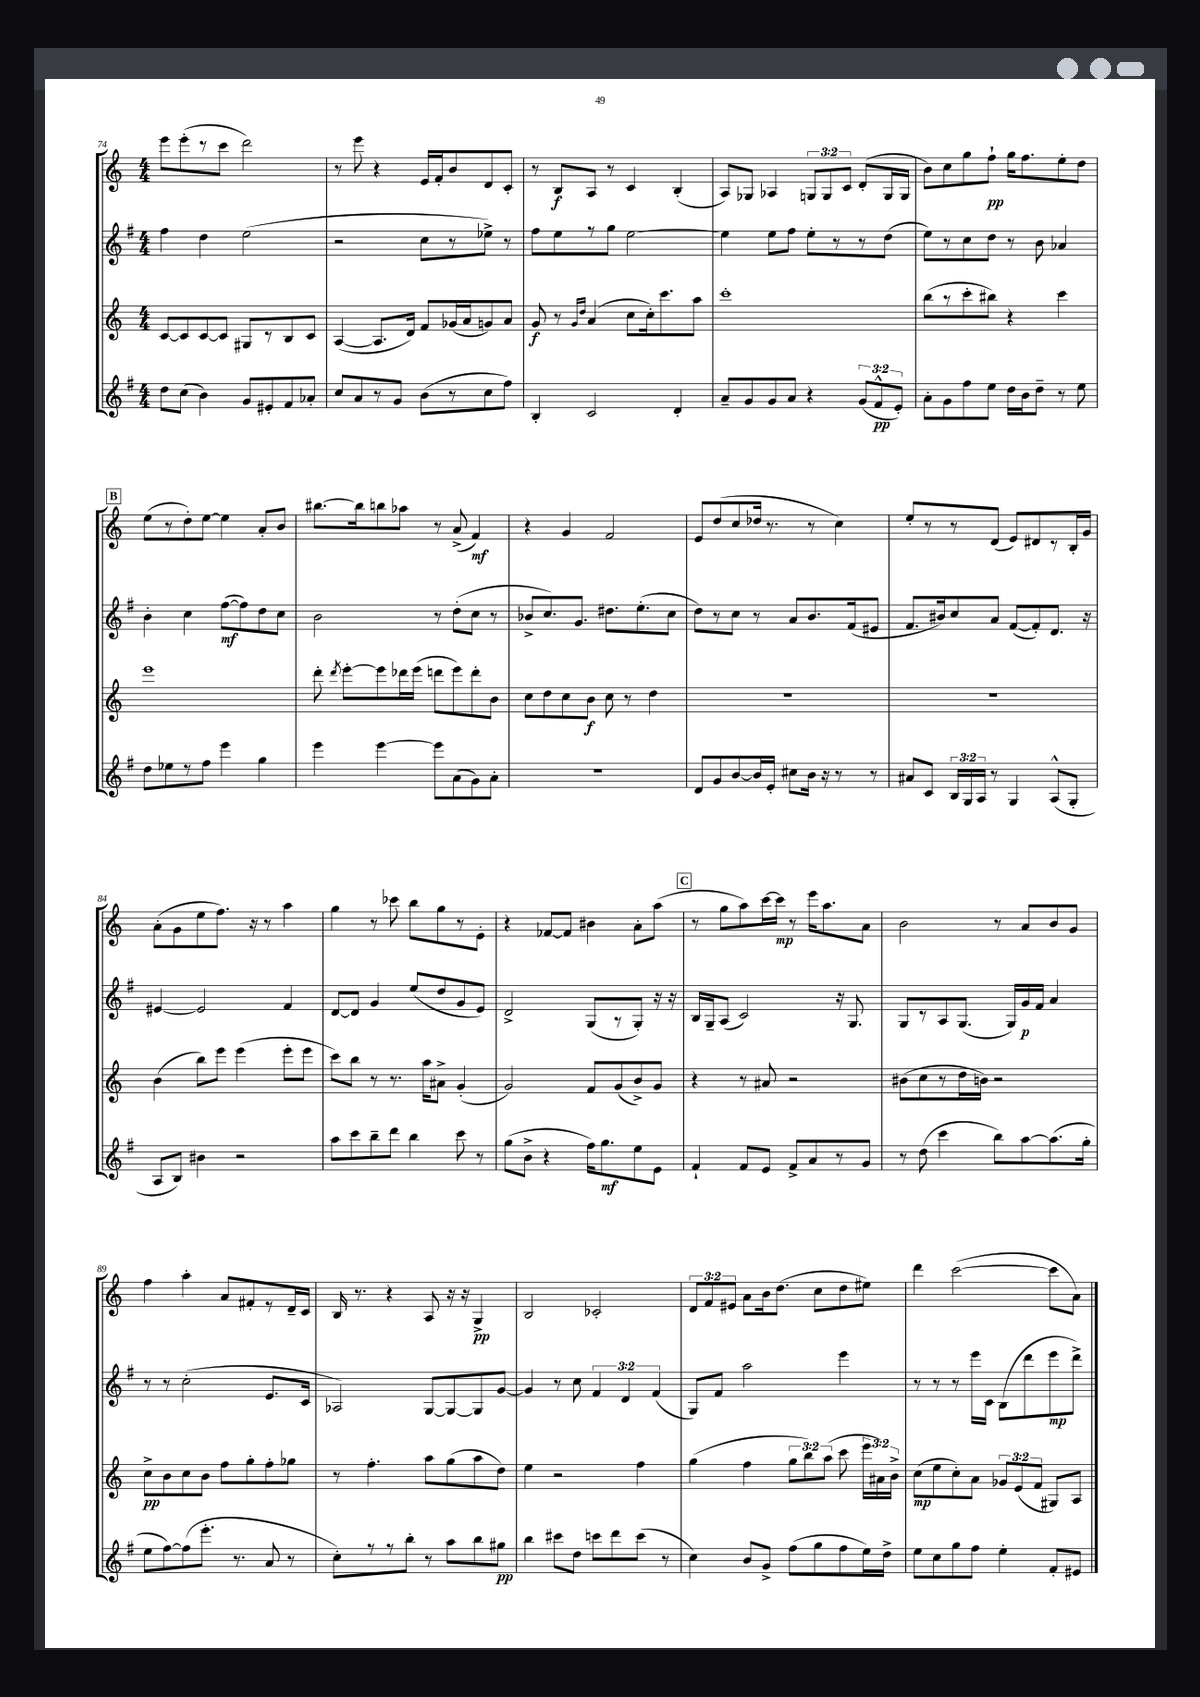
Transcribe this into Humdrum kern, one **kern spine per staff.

**kern	**dynam	**kern	**dynam	**kern	**dynam	**kern	**dynam
*part4	*part4	*part3	*part3	*part2	*part2	*part1	*part1
*staff4	*staff4	*staff3	*staff3	*staff2	*staff2	*staff1	*staff1
*clefG2	*	*clefG2	*	*clefG2	*	*clefG2	*
*k[f#]	*	*k[]	*	*k[f#]	*	*k[]	*
*M4/4	*	*M4/4	*	*M4/4	*	*M4/4	*
=74	=74	=74	=74	=74	=74	=74	=74
8dd\L	.	[8c/L	.	4ff#\	.	8eee\L	.
(8cc\J	.	8c/]	.	.	.	(8eee'\	.
4b\)	.	[8c/	.	4dd\	.	8r	.
.	.	8c/J]	.	.	.	8ccc\J	.
8g/L	.	8G#X/L	.	(2ee\	.	2ddd\)	.
8e#X'/	.	8r	.	.	.	.	.
8f#/	.	8B/	.	.	.	.	.
8a-X'/J	.	8c/J	.	.	.	.	.
=75	=75	=75	=75	=75	=75	=75	=75
8cc/L	.	([4A/	.	2r	.	8r	.
8a/	.	.	.	.	.	8eee\	.
8r	.	8.A/L]	.	.	.	4r	.
8g/J	.	.	.	.	.	.	.
.	.	16d/Jk)	.	.	.	.	.
(8b\L	.	8f/L	.	8cc\L	.	16e/LL	.
.	.	.	.	.	.	16f'/J	.
8r	.	(16g-X/L	.	8r	.	8b/	.
.	.	16a/J	.	.	.	.	.
8cc\	.	8gn/)	.	8ee-X^\J)	.	8d/	.
8ff#\J)	.	8a/J	.	8r	.	8c'/J	.
=76	=76	=76	=76	=76	=76	=76	=76
4B'/	.	8g/	f	8ff#\L	.	8r	.
.	.	8r	.	8ee\	.	8B/L	f
.	.	16qqg/LL	.	.	.	.	.
.	.	16qqdd/JJ	.	.	.	.	.
2c/	.	(4a/	.	8r	.	8A/J	.
.	.	.	.	8gg\J	.	8r	.
.	.	8cc\L	.	[2ee\	.	4c/	.
.	.	16cc'\k)	.	.	.	.	.
.	.	8.ccc\	.	.	.	.	.
4d'/	.	.	.	.	.	(4B'/	.
.	.	8aa\J	.	.	.	.	.
=77	=77	=77	=77	=77	=77	=77	=77
8a~/L	.	1ccc'	.	4ee\]	.	8A/L)	.
8g/	.	.	.	.	.	8G-X/J	.
8g/	.	.	.	8ee\L	.	4A-X/	.
8a/J	.	.	.	8ff#\J	.	.	.
4r	.	.	.	8ee'\L	.	12Gn/L	.
.	.	.	.	.	.	12G/	.
.	.	.	.	8r	.	.	.
.	.	.	.	.	.	12c/J	.
(12g/L	.	.	.	8r	.	(8d'/L	.
12f#^^/	pp	.	.	.	.	.	.
.	.	.	.	(8dd\J	.	16G/L	.
12e'/J)	.	.	.	.	.	.	.
.	.	.	.	.	.	16G/JJ	.
=78	=78	=78	=78	=78	=78	=78	=78
8a'\L	.	(8bb\L	.	8ee\L)	.	8b\L)	.
8g\	.	8r	.	8r	.	8cc\	.
8ff#\	.	8ccc'\	.	8cc\	.	8gg\	.
8ee\J	.	8bb#X\J)	.	8dd\J	.	8ff`\J	pp
16dd\LL	.	4r	.	8r	.	16gg\KL	.
16b\J	.	.	.	.	.	8.ff\	.
8dd~\J	.	.	.	8b\	.	.	.
8r	.	4ccc\	.	4a-X/	.	8ee'\	.
8ee\	.	.	.	.	.	8dd\J	.
!!LO:LB:g=z
!!LO:REH:place=s1:t=B
=79	=79	=79	=79	=79	=79	=79	=79
8dd\L	.	1eee	.	4b'\	.	(8ee\L	.
8ee-X\	.	.	.	.	.	8r	.
8r	.	.	.	4cc\	.	8dd'\)	.
8ff#\J	.	.	.	.	.	[8ee\J	.
4eee\	.	.	.	([8ff#\L	mf	4ee\]	.
.	.	.	.	8ff#\])	.	.	.
4gg\	.	.	.	8dd\	.	8a'/L	.
.	.	.	.	8cc\J	.	8b/J	.
=80	=80	=80	=80	=80	=80	=80	=80
4eee\	.	8ddd'\	.	2b\	.	[8.bb#X\L	.
.	.	8qddd/	.	.	.	.	.
.	.	[8eee'\L	.	.	.	.	.
.	.	.	.	.	.	16bb#\k]	.
[4eee\	.	8eee\]	.	.	.	8bbn\	.
.	.	16ddd-X\L	.	.	.	8aa-X\J	.
.	.	(16eee\JJ	.	.	.	.	.
8eee\L]	.	8dddn\L	.	8r	.	8r	.
(8a\	.	8eee\)	.	(8dd'\L	.	(8a^/	.
8g\)	.	8ddd'\	.	8cc\J	.	4f/)	mf
8a'\J	.	8b\J	.	8r	.	.	.
=81	=81	=81	=81	=81	=81	=81	=81
1r	.	8cc\L	.	8b-X^/L	.	4r	.
.	.	8dd\	.	8.cc/)	.	.	.
.	.	8cc\	.	.	.	4g/	.
.	.	.	.	8.g/J	.	.	.
.	.	8b\J	f	.	.	.	.
.	.	8cc\	.	8.dd#X\L	.	2f/	.
.	.	8r	.	.	.	.	.
.	.	.	.	(8.ee'\	.	.	.
.	.	4dd\	.	.	.	.	.
.	.	.	.	8cc\J	.	.	.
=82	=82	=82	=82	=82	=82	=82	=82
8d/L	.	1r	.	8dd\L)	.	8e/L	.
8g/	.	.	.	8r	.	(8dd/	.
[8b/	.	.	.	8cc\J	.	8cc/	.
16b/L]	.	.	.	8r	.	16dd-X/Jk	.
16e'/JJ	.	.	.	.	.	8.r	.
8cc#X\L	.	.	.	8a/L	.	.	.
16b\Jk	.	.	.	8.b/	.	8r	.
16r	.	.	.	.	.	.	.
8r	.	.	.	.	.	4cc\)	.
.	.	.	.	(16f#/k	.	.	.
8r	.	.	.	8e#X/J	.	.	.
=83	=83	=83	=83	=83	=83	=83	=83
8a#X/L	.	1r	.	8.f#/L	.	8ee'/L	.
8c/J	.	.	.	.	.	8r	.
.	.	.	.	16b#X/k)	.	.	.
24B/LL	.	.	.	8cc/	.	8r	.
24G/	.	.	.	.	.	.	.
24A/JJ	.	.	.	.	.	.	.
8r	.	.	.	8a/J	.	(8d/J	.
4G/	.	.	.	([8f#/L	.	8e/L)	.
.	.	.	.	8f#'/])	.	8d#X/	.
(8A^^/L	.	.	.	8.d/J	.	8r	.
8G'/J	.	.	.	.	.	16B'/L	.
.	.	.	.	16r	.	16g/JJ	.
!!LO:LB:g=z
=84	=84	=84	=84	=84	=84	=84	=84
8A/L	.	(4b\	.	[4e#X/	.	(8a'\L	.
8B/J)	.	.	.	.	.	8g\	.
4b#X\	.	8bb\L)	.	2e#/]	.	8ee\	.
.	.	8eee\J	.	.	.	8.ff\J)	.
2r	.	(4eee\	.	.	.	.	.
.	.	.	.	.	.	16r	.
.	.	.	.	.	.	8r	.
.	.	8eee'\L	.	4f#/	.	4aa\	.
.	.	8eee\J	.	.	.	.	.
=85	=85	=85	=85	=85	=85	=85	=85
8aa\L	.	8ccc\L)	.	[8d/L	.	4gg\	.
8ccc\	.	8bb\J	.	8d/J]	.	.	.
8bb~\	.	8r	.	4g/	.	8r	.
8ddd\J	.	8.r	.	.	.	8ccc-X\	.
4bb\	.	.	.	(8ee/L	.	8bb\L	.
.	.	16aa\KL	.	.	.	.	.
.	.	8a#X^\J	.	8dd/	.	8gg\	.
8ccc\	.	(4g'/	.	8g/	.	8r	.
8r	.	.	.	8e/J)	.	8e'\J	.
=86	=86	=86	=86	=86	=86	=86	=86
(8gg\L	.	2g/)	.	2d^/	.	4r	.
8b^\J	.	.	.	.	.	.	.
4r	.	.	.	.	.	[8f-X/L	.
.	.	.	.	.	.	8f-/J]	.
16ff#\KL)	.	8f/L	.	(8G/L	.	4b#X\	.
8.gg\	mf	.	.	.	.	.	.
.	.	(8g/	.	8r	.	.	.
8ee\	.	8b^/)	.	8G'/J)	.	8a'\L	.
8e\J	.	8g/J	.	16r	.	(8aa\J	.
.	.	.	.	16r	.	.	.
!!LO:REH:place=s1:t=C
=87	=87	=87	=87	=87	=87	=87	=87
4f#`/	.	4r	.	16B/LL	.	8r	.
.	.	.	.	16G~/J	.	.	.
.	.	.	.	(8A/J	.	8gg\L	.
8f#/L	.	8r	.	2c/)	.	8aa\)	.
8e/J	.	8a#X/	.	.	.	[16ccc\L	.
.	.	.	.	.	.	16ccc\JJ]	mp
8f#^/L	.	2r	.	.	.	8r	.
8a/	.	.	.	.	.	16eee\KL	.
.	.	.	.	.	.	8.aa\	.
8r	.	.	.	16r	.	.	.
.	.	.	.	8.G/	.	.	.
8g/J	.	.	.	.	.	8a\J	.
=88	=88	=88	=88	=88	=88	=88	=88
8r	.	(8b#X\L	.	8G/L	.	2b\	.
(8dd\	.	8cc\	.	8r	.	.	.
4ccc\	.	8r	.	8A/	.	.	.
.	.	16dd\L	.	(8.G/J	.	.	.
.	.	16bn\JJ)	.	.	.	.	.
8bb\L)	.	2r	.	.	.	8r	.
.	.	.	.	16G/LL)	.	.	.
[8aa\	.	.	.	16g/	p	8a/L	.
.	.	.	.	16f#/JJ	.	.	.
(8.aa\]	.	.	.	4a/	.	8b/	.
.	.	.	.	.	.	8g/J	.
16gg'\Jk	.	.	.	.	.	.	.
!!LO:LB:g=z
=89	=89	=89	=89	=89	=89	=89	=89
8ee\L	.	8cc^\L	pp	8r	.	4ff\	.
[8ff#\)	.	8b\	.	8r	.	.	.
(8ff#\]	.	8cc\	.	(2cc'\	.	4aa'\	.
8.eee'\J	.	8b\J	.	.	.	.	.
.	.	8ff\L	.	.	.	8a/L	.
8.r	.	.	.	.	.	.	.
.	.	8gg'\	.	.	.	8f#X'/	.
8a/	.	8ff'\	.	8.e/L	.	8r	.
8r	.	8gg-X\J	.	.	.	16d~/L	.
.	.	.	.	16c/Jk	.	16c/JJ	.
=90	=90	=90	=90	=90	=90	=90	=90
8cc'\L)	.	8r	.	2A-X/)	.	16B/	.
.	.	.	.	.	.	8.r	.
8r	.	4.ff'\	.	.	.	.	.
8r	.	.	.	.	.	4r	.
8bb'\J	.	.	.	.	.	.	.
8r	.	8aa\L	.	[8G/L	.	8A/	.
8aa\L	.	(8gg\	.	8G/_	.	16r	.
.	.	.	.	.	.	16r	.
8bb\	.	8aa\	.	8G/]	.	4G^/	pp
8gg#X\J	pp	8dd\J)	.	[8g/J	.	.	.
=91	=91	=91	=91	=91	=91	=91	=91
4bb\	.	4ee\	.	4g/]	.	2B/	.
8ccc#X\L	.	2r	.	8r	.	.	.
8dd\J	.	.	.	8cc\	.	.	.
8cccn\L	.	.	.	6f#/	.	2c-X'/	.
8ddd\	.	.	.	.	.	.	.
.	.	.	.	6d/	.	.	.
(8ccc\J	.	4ff\	.	.	.	.	.
.	.	.	.	(6f#/	.	.	.
8r	.	.	.	.	.	.	.
=92	=92	=92	=92	=92	=92	=92	=92
4cc\)	.	(4gg\	.	8G/L)	.	12d/L	.
.	.	.	.	.	.	12f/	.
.	.	.	.	8f#/J	.	.	.
.	.	.	.	.	.	12e#X/J	.
8b/L	.	4ff\	.	2aa\	.	8a\L	.
8g^/J	.	.	.	.	.	16b\k	.
.	.	.	.	.	.	(8.dd\J	.
(8ff#\L	.	12gg\L	.	.	.	.	.
.	.	12bb\)	.	.	.	.	.
8gg\	.	.	.	.	.	8cc\L	.
.	.	(12aa\J	.	.	.	.	.
8ff#\	.	8ccc\	.	4eee\	.	8dd\	.
16ee\L)	.	24eee\LL	.	.	.	8ee#X\J)	.
.	.	24a#X\)	.	.	.	.	.
16dd^\JJ	.	.	.	.	.	.	.
.	.	24b^\JJ	.	.	.	.	.
=93	=93	=93	=93	=93	=93	=93	=93
8ee\L	.	(8cc\L	mp	8r	.	4ddd\	.
8cc\	.	8ee\	.	8r	.	.	.
8gg\	.	8cc'\)	.	8r	.	([2ccc\	.
8ff#\J	.	8a\J	.	16eee\LL	.	.	.
.	.	.	.	16c\JJ	.	.	.
4ee'\	.	12g-X/L	.	(8B\L	.	.	.
.	.	(12e/	.	.	.	.	.
.	.	.	.	8ddd\	.	.	.
.	.	12f/J	.	.	.	.	.
8f#'/L	.	8G#X/L)	.	8eee\	mp	8ccc\L]	.
8e#X/J	.	8A/J	.	8ddd^\J)	.	8a\J)	.
==	==	==	==	==	==	==	==
*-	*-	*-	*-	*-	*-	*-	*-
